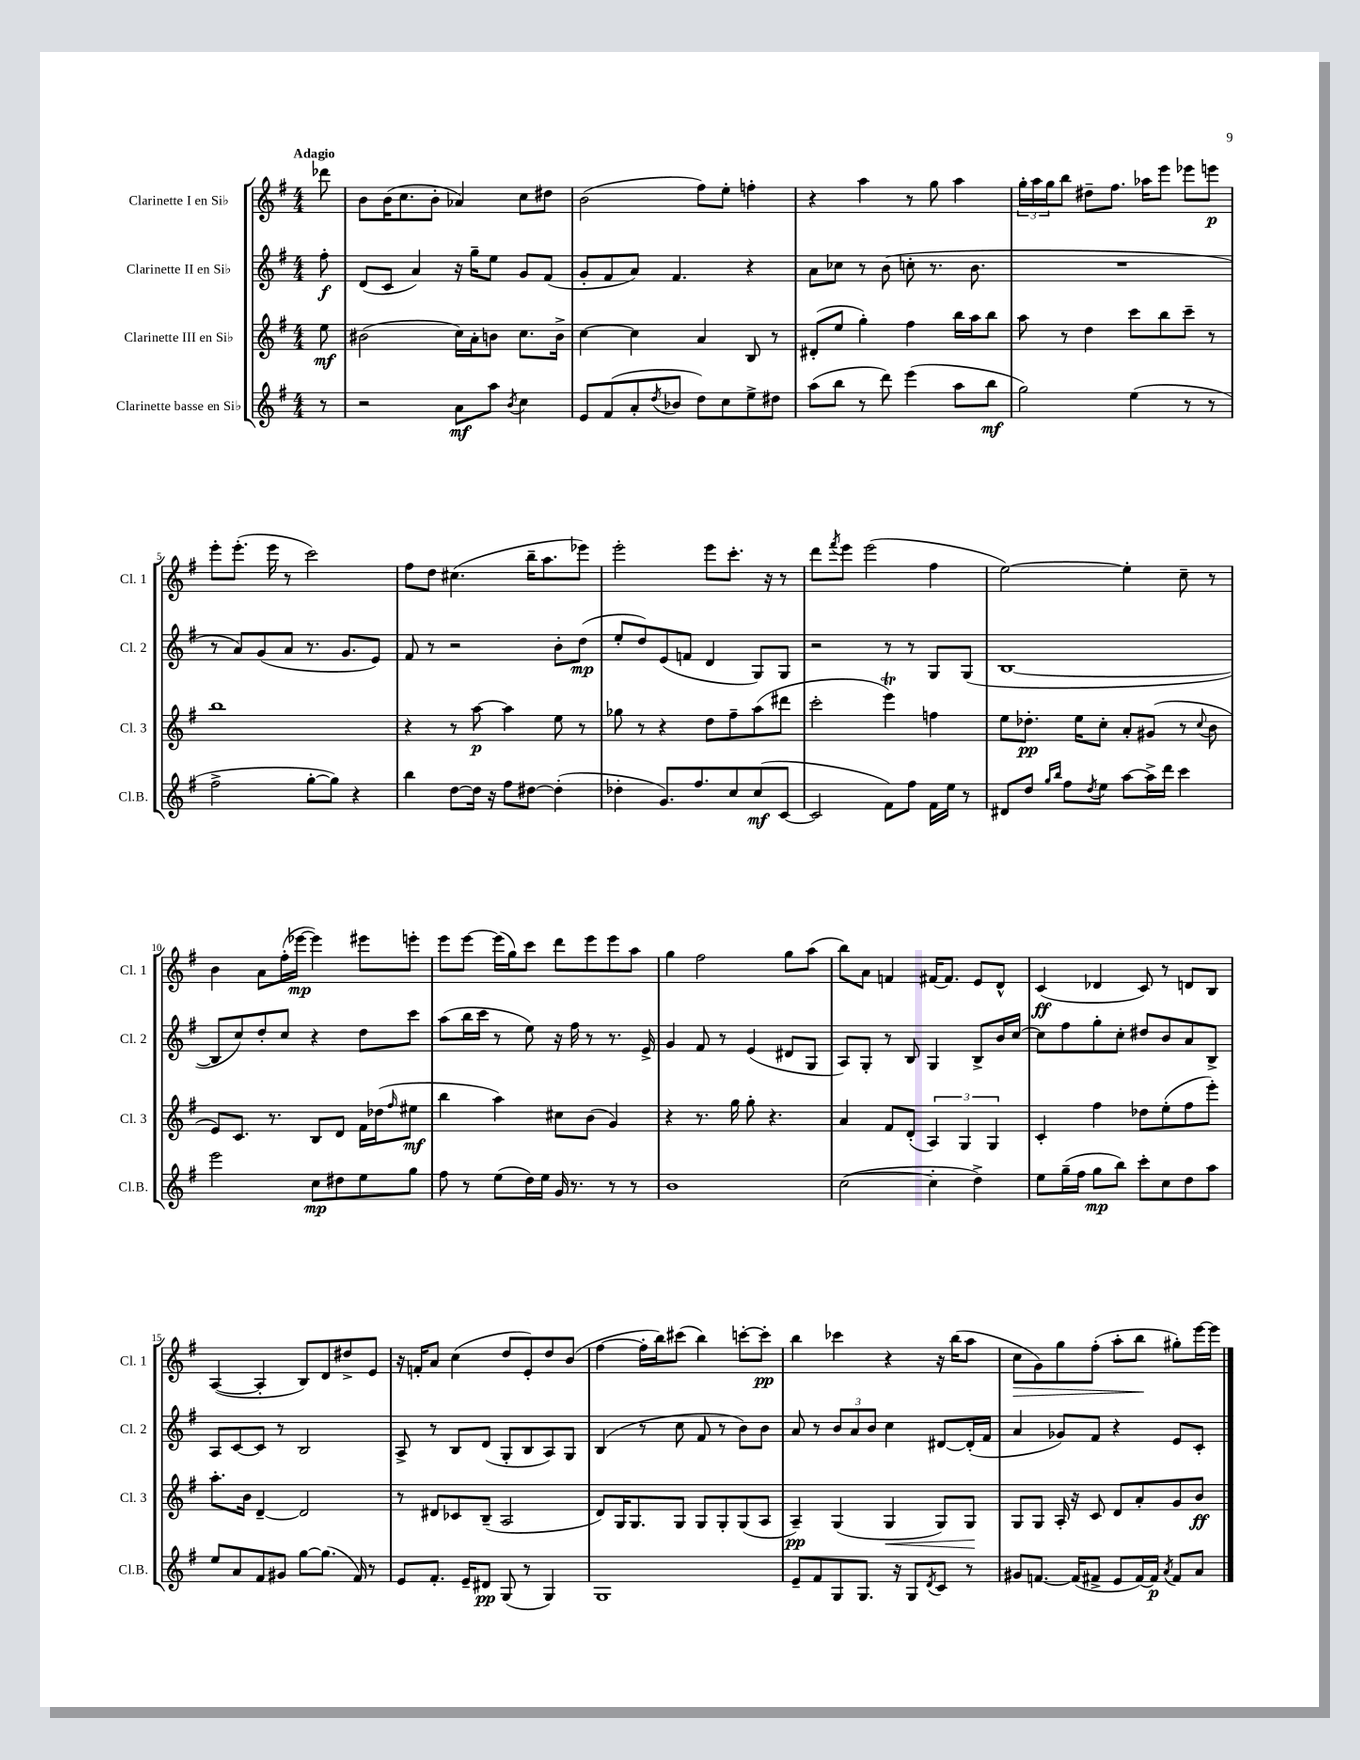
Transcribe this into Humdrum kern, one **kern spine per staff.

**kern	**kern	**kern	**kern
*staff4	*staff3	*staff2	*staff1
*clefG2	*clefG2	*clefG2	*clefG2
*k[f#]	*k[f#]	*k[f#]	*k[f#]
*M4/4	*M4/4	*M4/4	*M4/4
8r	8ee\	8ff#'\	8ddd-\
=	=	=	=
2r	(2b#\	(8d/L	8b\L
.	.	8c/J	(16b\K
.	.	.	8.cc\
.	.	4a/)	.
.	.	.	8b'\J
8a\L	16cc\LL)	16r	4a-/)
.	16a'\J	16gg~\LK	.
8aa\J	8b\J	8ee\J	.
8qb/	.	.	.
4cc\	8.cc\L	8g/L	8cc\L
.	.	(8f#/J	8dd#\J
.	16b^\Jk	.	.
=	=	=	=
8e/L	[4cc\	8g'/L	(2b\
(8f#/	.	8f#/	.
8a'/	4cc\]	8a/J)	.
8qdd/	.	.	.
8b-/J	.	4.f#/	.
8dd\L)	4a/	.	8ff#\L)
8cc\	.	.	8ee'\J
8ee^\	8B/	4r	4ff'\
8dd#\J	8r	.	.
=	=	=	=
(8aa\L	(8d#'/L	8a\L	4r
8bb\J	8ee/J	8cc-\J	.
8r	4gg'\)	8r	4aa\
8ddd\)	.	(8b\	.
(4eee\	4ff#\	8cc'\	8r
.	.	8.r	8gg\
8aa\L	16bb\LL	.	4aa\
.	16aa\J	8.b\	.
8bb\J	8bb\J	.	.
=	=	=	=
2gg\)	8aa\	1r	24gg'\LL
.	.	.	24aa\
.	.	.	24gg\J
.	8r	.	8bb\J
.	4dd\	.	8dd#~\L
.	.	.	8.ff#\J
(4ee\	8ccc\L	.	.
.	.	.	16aa-\LK
.	8bb\	.	8eee\J
8r	8ccc~\J	.	8eee-\L
8r	8r	.	8eee\J
=	=	=	=
2ff#^\	1bb	8r	8eee'\L
.	.	8a/L)	(8.eee'\J
.	.	(8g/	.
.	.	.	16eee\
.	.	8a/J	8r
[8gg'\L	.	8.r	2ccc\)
8gg\]J)	.	.	.
.	.	8.g/L	.
4r	.	.	.
.	.	8e/J)	.
=	=	=	=
4bb\	4r	8f#/	8ff#\L
.	.	8r	8dd\J
[8dd\L	8r	2r	(4.cc#\
16dd\]Jk	[8aa\	.	.
16r	.	.	.
8ff#\L	4aa\]	.	.
[8dd#\J	.	.	16bb~\LK
.	.	.	8.aa\
(4dd#'\]	8ee\	8b'\L	.
.	8r	(8dd\J	8eee-\J)
=	=	=	=
4dd-'\	8gg-\	8ee'/L	2eee'\
.	8r	8dd/)	.
8.g/L)	4r	(8e/	.
.	.	8f/J	.
8.ff#/	.	.	.
.	8dd\L	4d/	8eee\L
8cc/	8ff#~\	.	8.ccc'\J
(8cc/	(8aa\	8G/L)	.
.	.	.	16r
[8c/J	8ddd#\J	8G/J	8r
=	=	=	=
2c/]	2ccc'\	2r	8ddd\L
.	.	.	8qfff#/
.	.	.	8eee\J
.	.	.	(2eee\
8f#\L)	4eee\)	8r	.
8ff#\J	.	8r	.
16f#\LL	4ff\	8G/L	4ff#\
16ee\JJ	.	.	.
8r	.	(8G/J	.
=	=	=	=
8d#/L	8ee\L	[1B	[2ee\)
8dd/J	8.dd-'\J	.	.
16qqgg/LL	.	.	.
16qqbb/JJ	.	.	.
8ff#\L	.	.	.
.	16ee\LK	.	.
8qdd/	.	.	.
8ee\J	8cc'\J	.	.
[8aa\L	8a'/L	.	4ee'\]
16aa^\]L	(8g#/J	.	.
16ddd\JJ	.	.	.
4ccc\	8r	.	8cc~\
.	8qqcc/	.	.
.	8b\	.	8r
=	=	=	=
2eee\	8e/L)	8B/]L	4b\
.	8.c/J	8cc/)	.
.	.	8dd'/	8a\L
.	8.r	.	.
.	.	8cc/J	(16ff#'\L
.	.	.	[16eee-\JJ
8cc\L	8B/L	4r	4eee-\])
8dd#\	8d/J	.	.
8ee\	16f#\LL	8dd\L	8eee#\L
.	(16dd-\J	.	.
.	16qqff#/	.	.
8gg\J	8ee#\J	8ccc\J	8eee'\J
=	=	=	=
8ff#\	4bb\	(8aa\L	8eee\L
8r	.	16bb\L	[8eee\J
.	.	16ccc\JJ	.
(8ee\L	4aa\)	8r	(16eee\]LL
.	.	.	16gg\J)
16dd\L)	.	8ee\)	8ccc\J
16ee\JJ	.	.	.
16g/	8cc#\L	16r	8ddd\L
8.r	.	16ff#\	.
.	(8b\J	8r	8eee\
8r	4g/)	8.r	8eee\
8r	.	.	8aa\J
.	.	16e^/	.
=	=	=	=
1b	4r	4g/	4gg\
.	8.r	8f#/	2ff#\
.	.	8r	.
.	16gg\	.	.
.	8gg'\	(4e/	.
.	4.r	.	.
.	.	8d#/L	8gg\L
.	.	8G/J	(8aa\J
=	=	=	=
([2cc\	4a/	8A/L)	8bb\L)
.	.	8G'/J	8a\J
.	8f#/L	8r	4f/
.	(8d'/J	8B/	.
4cc'\]	6A/)	4G/	[16f#/LK
.	.	.	8.f#/]J
.	6G/	.	.
4dd^\)	.	8B^/L	8e/L
.	6G/	.	.
.	.	16b/L	8d^^/J
.	.	[16cc/JJ	.
=	=	=	=
8ee\L	4c'/	8cc\]L	(4c/
(16gg~\L	.	8ff#\	.
16ff#\JJ	.	.	.
8gg\L	4ff#\	8gg'\	4d-/
8bb\J)	.	8cc'\J	.
8ccc'\L	8dd-\L	8dd#/L	8c/)
8cc\	(8ee'\	8b/	8r
8dd\	8ff#\	8a/	8d/L
8aa\J	8eee'\J)	8B^/J	8B/J
=	=	=	=
8ee/L	8.aa'\L	8A/L	([4A/
8a/	.	[8c/	.
.	16b\Jk	.	.
8f#/	[4d~/	8c/]J	4A'/]
8g#/J	.	8r	.
[8gg\L	2d/]	2B/	8B/L)
(8.gg\]J	.	.	8d/
.	.	.	8dd#^/
16f#/)	.	.	.
8r	.	.	8e/J
=	=	=	=
8e/L	8r	8A^/	16r
.	.	.	16f'/LK
8.f#'/J	8d#/L	8r	8a/J
.	8c-/	8B/L	(4cc\
16e~/LK	.	.	.
8d#/J	(8B~/J	(8d/J	.
(8G/	2A/	8G'/L	8dd/L
8r	.	8B/	8e'/)
4G/)	.	8A/)	8dd/
.	.	8G/J	(8b/J
=	=	=	=
1G	8d/L)	(4B/	[4ff#\
.	16G/K	.	.
.	8.G/	.	.
.	.	8r	16ff#'\]LL
.	.	.	16bb\J)
.	8G/J	8cc\	(8ccc#\J
.	8G/L	8f#/	4bb\)
.	8G'/	8r	.
.	(8G/	8b\L)	[8ccc'\L
.	8A/J	8b\J	8ccc'\]J
=	=	=	=
8e~/L	4A~/)	8a/	4bb\
8f#/	.	8r	.
8G/	(4G/	12b/L	4ccc-\
.	.	12a/	.
8.G/J	.	.	.
.	.	12b/J	.
.	4G/	4cc\	4r
16r	.	.	.
8G/L	.	.	.
8qd/	.	.	.
8c/J	8G/L)	[8d#/L	16r
.	.	.	(16bb\LK
8r	8G/J	(16d#'/]L	8aa\J
.	.	16f#/JJ	.
=	=	=	=
8g#/L	8G/L	4a/	8cc\L
[8.f/J	8G/J	.	8g\)
.	16A'/	8g-/L)	8gg\
(16f/]LK	16r	.	.
8f#^/J	8c/	8f#/J	(8ff#'\J
8e/L	8d/L	4r	8aa'\L
[16f#/L)	8a'/	.	8bb\J
16f#/]JJ	.	.	.
8qa/	.	.	.
8f#/L	8g/	8e/L	8gg#'\L)
8a/J	8b/J	8c'/J	[16eee\L
.	.	.	16eee\]JJ
==	==	==	==
*-	*-	*-	*-
